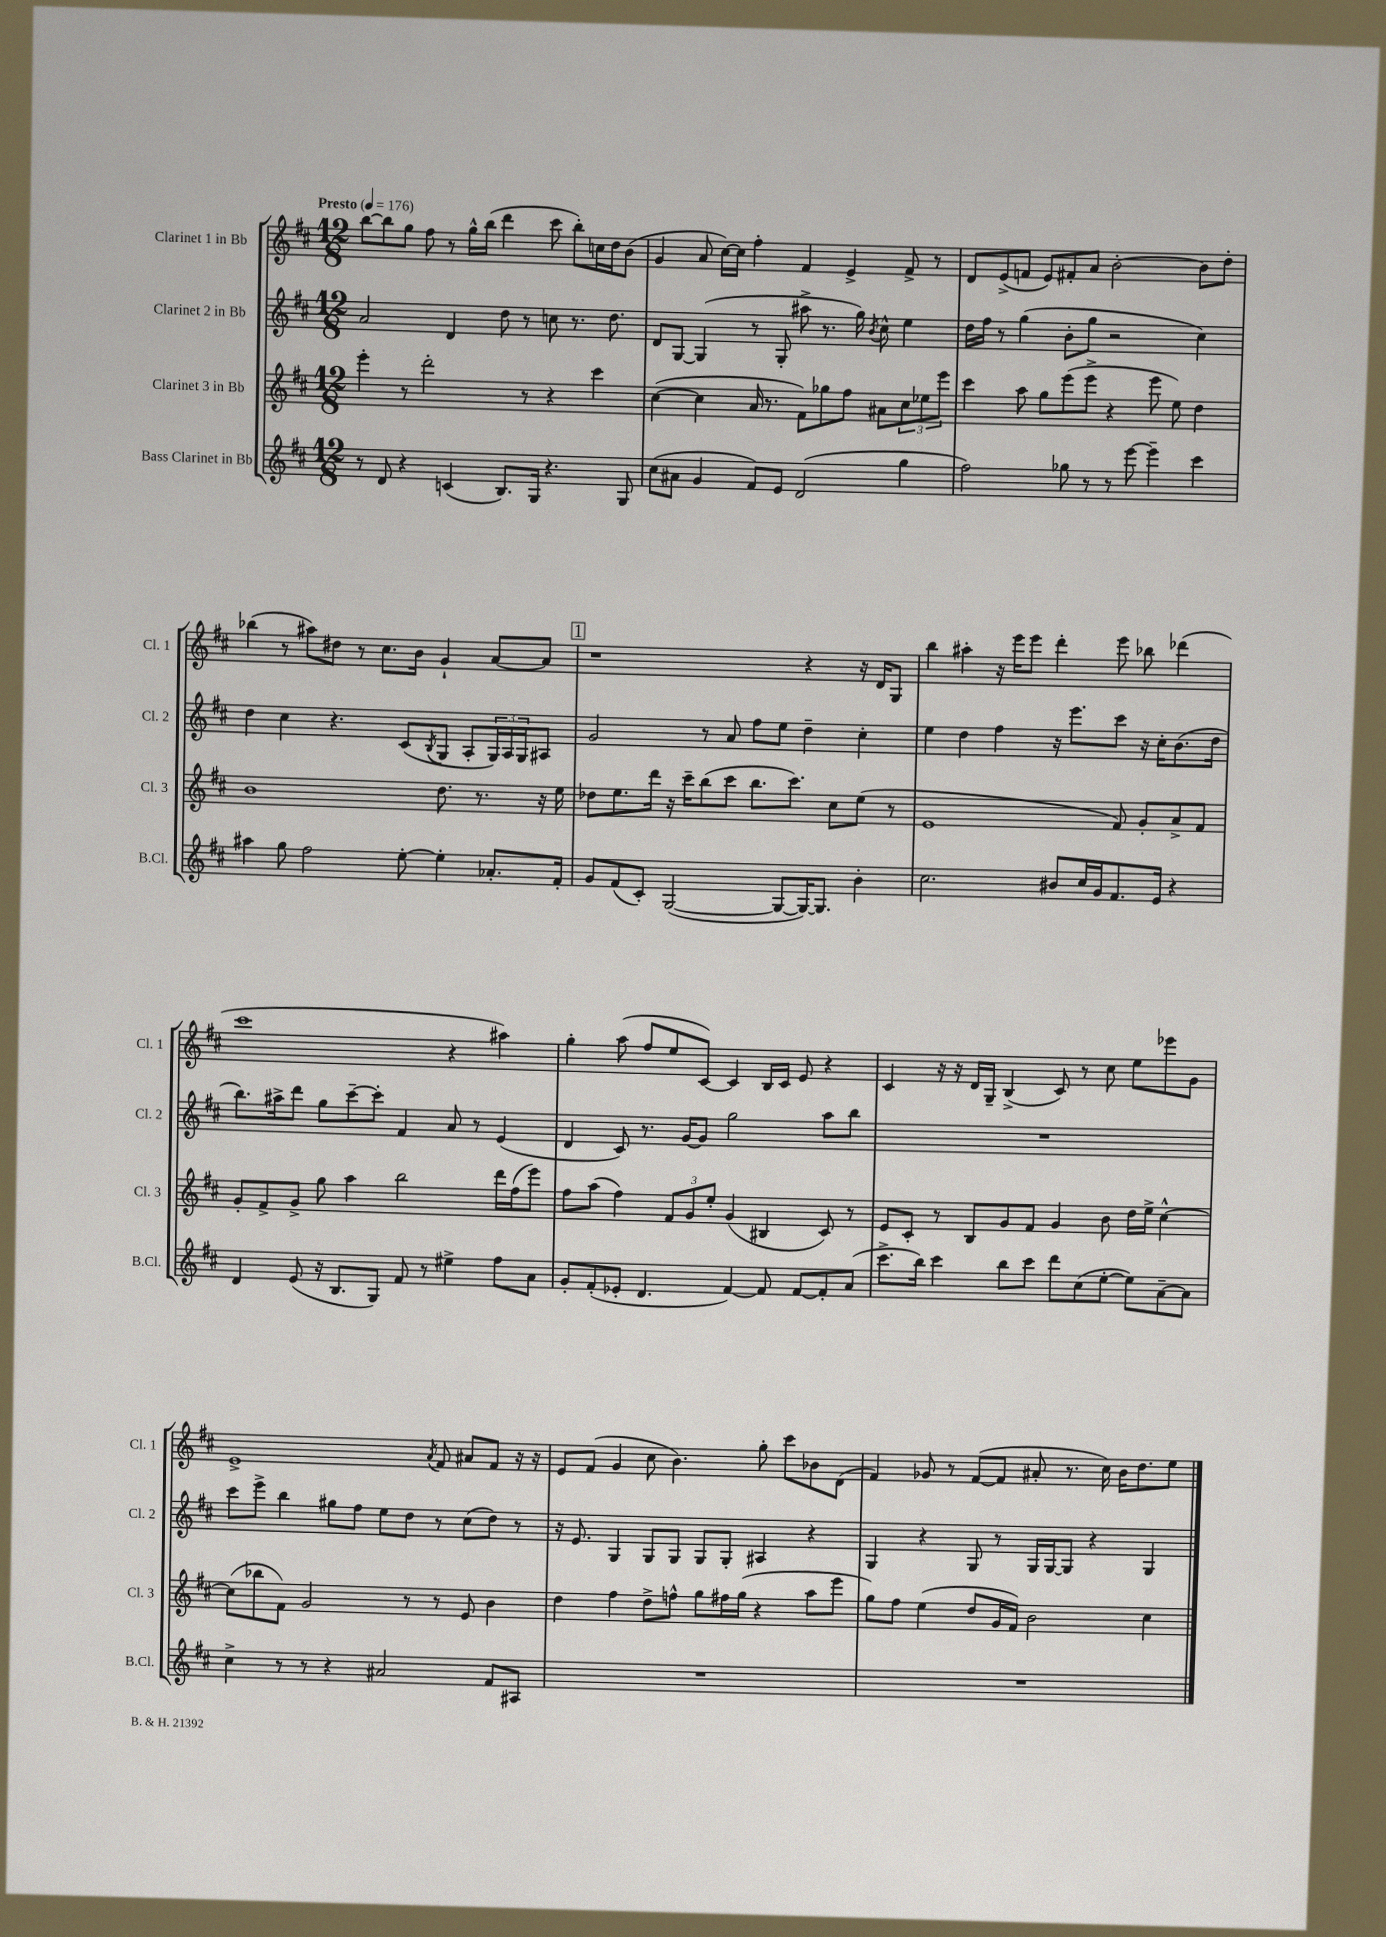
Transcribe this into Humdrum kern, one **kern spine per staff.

**kern	**kern	**kern	**kern
*part4	*part3	*part2	*part1
*staff4	*staff3	*staff2	*staff1
*I"Bass Clarinet in Bb	*I"Clarinet 3 in Bb	*I"Clarinet 2 in Bb	*I"Clarinet 1 in Bb
*I'B.Cl.	*I'Cl. 3	*I'Cl. 2	*I'Cl. 1
*clefG2	*clefG2	*clefG2	*clefG2
*k[f#c#]	*k[f#c#]	*k[f#c#]	*k[f#c#]
*M12/8	*M12/8	*M12/8	*M12/8
*MM176	*MM176	*MM176	*MM176
=1	=1	=1	=1
!	!	!	!LO:TX:a:B:t=Presto
8r	4eee'\	2a/	[8bb\L
8d/	.	.	8bb\]
4r	8r	.	8gg\J
.	2ddd'\	.	8ff#\
(4cn/	.	4d/	8r
.	.	.	16gg^^\LL
.	.	.	(16bb\JJ
8.B/L)	.	8dd\	4ddd\
.	8r	8r	.
16G/Jk	.	.	.
4.r	4r	8ccn\	8ccc#\
.	.	8.r	8bb'\L)
.	4ccc#\	.	16ccn\L
.	.	8.dd\	16dd\J
8G/	.	.	(8b\J
=2	=2	=2	=2
(8cc#\L	([4cc#\	8d/L	4g/
8a#X\J	.	[8G/J	.
4g/	4cc#\]	(4G/]	8a/
.	.	.	[16cc#\LL)
.	.	.	16cc#\JJ]
8f#/L)	16a/	8r	4ff#'\
.	8.r	.	.
8e/J	.	8G'/	.
(2d/	8f#\L)	8aa#X^\	4f#/
.	8gg-X\	8.r	.
.	8ff#\J	.	4e^/
.	.	16gg\)	.
.	.	8qb/	.
.	8a#X\L	8cc#^^\	.
4gg\	12cc#\	4ee\	8f#^/
.	12ee-X\	.	.
.	.	.	8r
.	12eee\J	.	.
=3	=3	=3	=3
2ff#\)	4ccc#\	16dd\LL	8d/L
.	.	16ff#\JJ	.
.	.	8r	(8e^/
.	8aa\	(4gg\	8fn/J
.	8gg\L	.	8e/L)
8gg-X\	(8eee\	8b'\L	8f#X'/
8r	8eee^\J	8gg\J	8a/J
8r	4r	2r	[2b'\
[8eee\	.	.	.
4eee~\]	8eee\	.	.
.	8ee\)	.	.
4ccc#\	4dd\	4cc#\)	8b\L]
.	.	.	8dd'\J
!!LO:LB:g=z
=4	=4	=4	=4
4aa#X\	1b	4dd\	(4bb-X\
8gg\	.	4cc#\	8r
2ff#\	.	.	8aa#X\L)
.	.	4.r	8dd#X\J
.	.	.	8r
.	.	.	8.cc#\L
[8ee'\	.	(8c#/L	.
.	.	.	16b\Jk
.	.	8qB/	.
4ee'\]	8.dd\	8G/J	4g`/
.	.	8A'/L	.
.	8.r	.	.
8.a-X'/L	.	24G/L)	[8a/L
.	.	24A/	.
.	.	24G/J	.
.	16r	8A#X/J	8a/J]
16f#'/Jk	16ee\	.	.
!!LO:REH:place=s1:t=1
=5	=5	=5	=5
8g/L	8dd-X\L	2g/	1r
(8f#/	8.ee\	.	.
8c#'/J)	.	.	.
.	16ddd\Jk	.	.
([2G/	16r	.	.
.	16ccc#~\KL	.	.
.	(8bb\	8r	.
.	8ccc#\J	8a/	.
.	8.bb\L	8ff#\L	.
8G/L_	.	8ee\J	.
.	8.ccc#\J)	.	.
16G/K_)	.	4dd~\	4r
8.G/J]	.	.	.
.	8cc#\L	.	.
4b'\	(8ee\J	4cc#'\	16r
.	.	.	16d/KL
.	8r	.	8G/J
=6	=6	=6	=6
2.cc#\	1e	4ee\	4bb\
.	.	4dd\	4aa#X'\
.	.	4ff#\	16r
.	.	.	16eee\KL
.	.	.	8eee\J
8b#X/L	.	16r	4ddd'\
.	.	8.eee\L	.
16cc#/L	.	.	.
16g/J	.	.	.
8.f#/	8f#/)	8ccc#\J	8eee\
.	8g'/L	16r	8bb-X\
16e/Jk	.	16cc#'\KL	.
4r	8a^/	(8.b\	(4ddd-X\
.	8f#/J	.	.
.	.	16dd\Jk	.
!!LO:LB:g=z
=7	=7	=7	=7
4d/	8g'/L	8.bb\L)	1ccc#
.	8f#^/	.	.
.	.	16aa#X^\k	.
(8e/	8g^/J	8ddd\J	.
16r	8gg\	8gg\L	.
8.B/L	.	.	.
.	4aa\	[8ccc#~\	.
8G/J)	.	8ccc#'\J]	.
8f#/	2bb\	4f#/	.
8r	.	.	.
4ee#X^\	.	8a/	4r
.	.	8r	.
8ff#\L	16ddd\LL	(4e/	4aa#X\)
.	(16ff#\J	.	.
8a\J	8eee\J)	.	.
=8	=8	=8	=8
8g'/L	8ff#\L	4d/	4gg'\
(8f#'/	(8aa\J	.	.
8e-X'/J	4ff#\)	8c#/)	(8aa\
4.d/	.	8.r	8ff#/L
.	12f#/L	.	8ee/
.	.	[16g/KL	.
.	12g/	.	.
.	.	8g/J]	[8c#/J)
.	12ee'/J	.	.
[4f#/)	(4g/	2gg\	4c#/]
8f#/]	4B#X/	.	16B/LL
.	.	.	16c#/JJ
[8f#/L	.	.	8e/
8f#'/]	8c#/)	8aa\L	4r
(8a/J	8r	8bb\J	.
=9	=9	=9	=9
8.ccc#^\L	8e/L	1.r	4c#/
.	8c#'/J	.	.
16bb\Jk)	.	.	.
4ccc#\	8r	.	16r
.	.	.	16r
.	8B/L	.	16d/LL
.	.	.	16G~/JJ
8bb\L	8g/	.	(4B^/
8ccc#\J	8f#/J	.	.
8ddd\L	4g/	.	8c#/)
(8cc#\	.	.	8r
[8ee'\J	8b\	.	8cc#\
8ee\L])	16dd\LL	.	8ee\L
.	16ee^\JJ	.	.
[8a~\	[4cc#^^\	.	8eee-X\
8a\J]	.	.	8g\J
!!LO:LB:g=z
=10	=10	=10	=10
4cc#^\	(8cc#\L]	8ccc#\L	1e^
.	8bb-X\	8eee^\J	.
8r	8f#\J)	4bb\	.
8r	2g/	.	.
4r	.	8gg#X\L	.
.	.	8ff#\J	.
2a#X/	.	8ee\L	.
.	8r	8dd\J	.
.	.	.	8qa/
.	8r	8r	8f#/
.	8e/	(8cc#\L	8a#X/L
8f#/L	4b\	8dd\J)	8f#/J
8A#X/J	.	8r	16r
.	.	.	16r
=11	=11	=11	=11
1.r	4dd\	16r	8e/L
.	.	8.e/	.
.	.	.	(8f#/J
.	4ff#\	4G/	4g/
.	8dd^\L	8G/L	8cc#\
.	8ffn^^\J	8G/J	4.b\)
.	8gg\L	8G/L	.
.	16ff#X\L	8G'/J	.
.	(16gg\JJ	.	.
.	4r	4A#X/	8gg'\
.	.	.	8ccc#\L
.	8aa\L	4r	8b-X\
.	8eee\J	.	(8d\J
=12	=12	=12	=12
1.r	8gg\L)	4G/	4f#/)
.	8ff#\J	.	.
.	(4ee\	4r	8g-X/
.	.	.	8r
.	8dd/L	8G/	([8f#/L
.	16g/L	8r	8f#/J]
.	16f#/JJ)	.	.
.	2b\	16G/LL	8a#X'/
.	.	[16G/J	.
.	.	8G/J]	8.r
.	.	4r	.
.	.	.	16cc#\)
.	.	.	16b\KL
.	.	.	8.dd\
.	4cc#\	4G/	.
.	.	.	8ee\J
==	==	==	==
*-	*-	*-	*-
